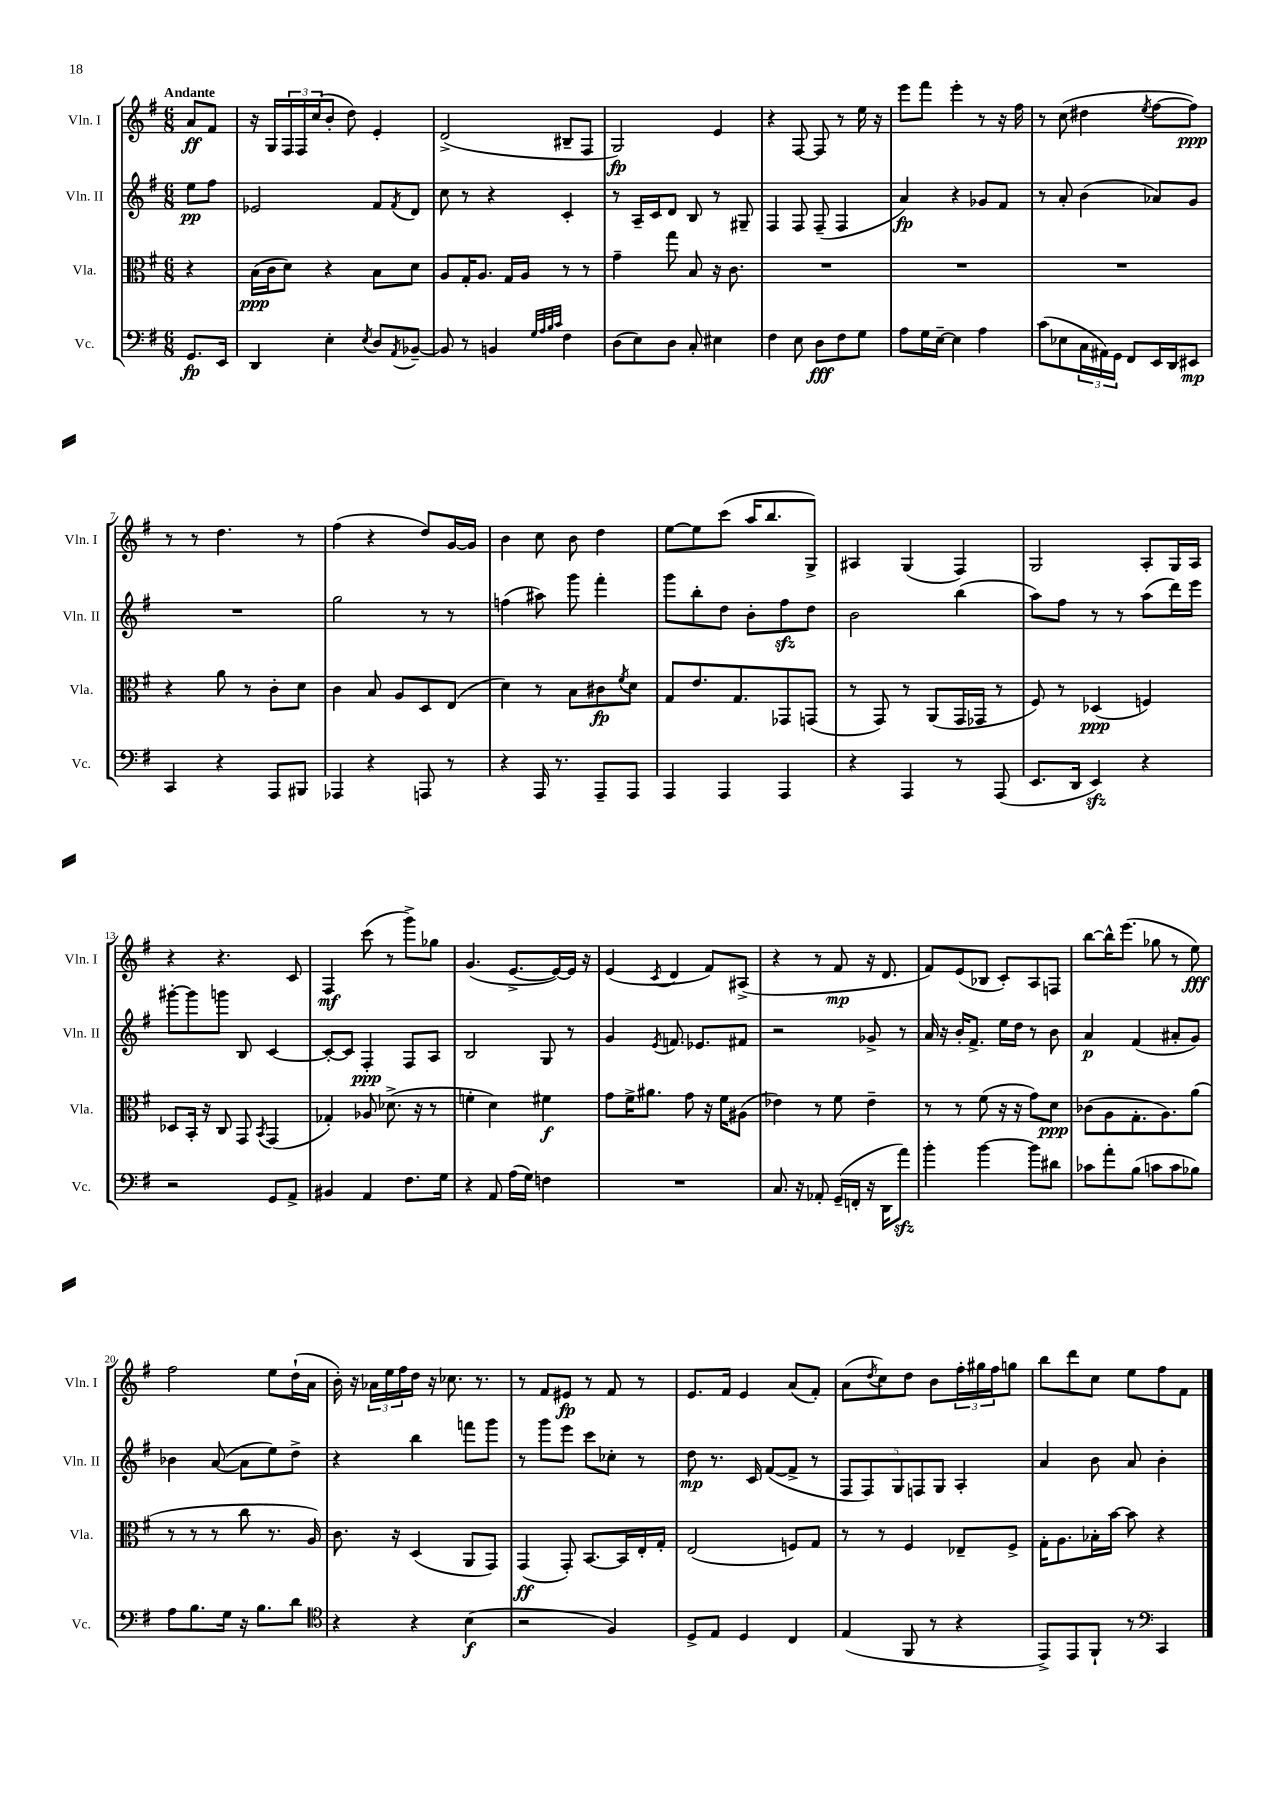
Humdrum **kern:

**kern	**dynam	**kern	**dynam	**kern	**dynam	**kern	**dynam
*part4	*part4	*part3	*part3	*part2	*part2	*part1	*part1
*staff4	*staff4	*staff3	*staff3	*staff2	*staff2	*staff1	*staff1
*I"Vc.	*	*I"Vla.	*	*I"Vln. II	*	*I"Vln. I	*
*I'Vc.	*	*I'Vla.	*	*I'Vln. II	*	*I'Vln. I	*
*clefF4	*	*clefC3	*	*clefG2	*	*clefG2	*
*k[f#]	*	*k[f#]	*	*k[f#]	*	*k[f#]	*
*M6/8	*	*M6/8	*	*M6/8	*	*M6/8	*
=	=	=	=	=	=	=	=
!	!	!	!	!	!	!LO:TX:a:B:t=Andante	!
8.GG/L	fp	4r	.	8ee\L	pp	8a/L	ff
.	.	.	.	8ff#\J	.	8f#/J	.
16EE/Jk	.	.	.	.	.	.	.
=1	=1	=1	=1	=1	=1	=1	=1
4DD/	.	(16B\LL	ppp	2e-X/	.	16r	.
.	.	16c\J	.	.	.	16G/LL	.
.	.	8d\J)	.	.	.	24F#/	.
.	.	.	.	.	.	24F#/	.
.	.	.	.	.	.	(24cc/J	.
4E'\	.	4r	.	.	.	8b'/J	.
.	.	.	.	.	.	8dd\)	.
8qE/	.	.	.	.	.	.	.
8D/L	.	8B\L	.	8f#/L	.	4e'/	.
8qAA/	.	.	.	8qf#/	.	.	.
[8BB-X~/J	.	8d\J	.	8d/J	.	.	.
=2	=2	=2	=2	=2	=2	=2	=2
8BB-/]	.	8A/L	.	8cc\	.	(2d^/	.
8r	.	16G'/K	.	8r	.	.	.
.	.	8.A/J	.	.	.	.	.
4BBn/	.	.	.	4r	.	.	.
.	.	16G/LL	.	.	.	.	.
.	.	16A/JJ	.	.	.	.	.
32qqG/LLL	.	.	.	.	.	.	.
32qqA/	.	.	.	.	.	.	.
32qqB/	.	.	.	.	.	.	.
32qqc/JJJ	.	.	.	.	.	.	.
4F#\	.	8r	.	4c'/	.	8B#X~/L	.
.	.	8r	.	.	.	8F#/J	.
=3	=3	=3	=3	=3	=3	=3	=3
(8D\L	.	4g~\	.	8r	.	2G/)	fp
8E\)	.	.	.	16A~/LL	.	.	.
.	.	.	.	16c/J	.	.	.
8D\J	.	8gg\	.	8d/J	.	.	.
8C'/	.	8B/	.	8B/	.	.	.
4E#X\	.	16r	.	8r	.	4e/	.
.	.	8.c\	.	.	.	.	.
.	.	.	.	8G#X~/	.	.	.
=4	=4	=4	=4	=4	=4	=4	=4
4F#\	.	2.r	.	4F#/	.	4r	.
8E\	.	.	.	8F#/	.	[8F#/	.
8D\L	fff	.	.	(8F#~/	.	8F#/]	.
8F#\	.	.	.	4F#/	.	8r	.
8G\J	.	.	.	.	.	16ee\	.
.	.	.	.	.	.	16r	.
=5	=5	=5	=5	=5	=5	=5	=5
8A\L	.	2.r	.	4a/)	fp	8eee\L	.
16G\L	.	.	.	.	.	8fff#\J	.
[16E~\JJ	.	.	.	.	.	.	.
4E\]	.	.	.	4r	.	4eee'\	.
4A\	.	.	.	8g-X/L	.	8r	.
.	.	.	.	8f#/J	.	16r	.
.	.	.	.	.	.	16ff#\	.
=6	=6	=6	=6	=6	=6	=6	=6
(8c\L	.	2.r	.	8r	.	8r	.
8E-X\	.	.	.	8a'/	.	(8cc\	.
24C\L	.	.	.	(4b\	.	4dd#X\	.
24AA#X\)	.	.	.	.	.	.	.
24GG\JJ	.	.	.	.	.	.	.
8FF#/L	.	.	.	.	.	.	.
.	.	.	.	.	.	8qee/	.
16EE/L	.	.	.	8a-X/L)	.	[8ff#\L	.
16DD/J	.	.	.	.	.	.	.
8EE#X/J	mp	.	.	8g/J	.	8ff#\J])	ppp
!!LO:LB:g=z
=7	=7	=7	=7	=7	=7	=7	=7
4CC/	.	4r	.	2.r	.	8r	.
.	.	.	.	.	.	8r	.
4r	.	8a\	.	.	.	4.dd\	.
.	.	8r	.	.	.	.	.
8AAA/L	.	8c'\L	.	.	.	.	.
8BBB#X/J	.	8d\J	.	.	.	8r	.
=8	=8	=8	=8	=8	=8	=8	=8
4AAA-X/	.	4c\	.	2gg\	.	(4ff#\	.
4r	.	8B/	.	.	.	4r	.
.	.	8A/L	.	.	.	.	.
8AAAn/	.	8D/	.	8r	.	8dd/L)	.
8r	.	(8E/J	.	8r	.	[16g/L	.
.	.	.	.	.	.	16g/JJ]	.
=9	=9	=9	=9	=9	=9	=9	=9
4r	.	4d\)	.	(4ffn\	.	4b\	.
16AAA/	.	8r	.	8aa#X\)	.	8cc\	.
8.r	.	.	.	.	.	.	.
.	.	8B\L	.	8ggg\	.	8b\	.
8AAA~/L	.	8c#X\	fp	4fff#'\	.	4dd\	.
.	.	8qf#/	.	.	.	.	.
8AAA/J	.	8d\J	.	.	.	.	.
=10	=10	=10	=10	=10	=10	=10	=10
4AAA/	.	8G/L	.	8ggg\L	.	[8ee\L	.
.	.	8.e/	.	8bb'\	.	8ee\]	.
4AAA/	.	.	.	8dd\J	.	(8ccc\J	.
.	.	8.G/	.	.	.	.	.
.	.	.	.	8b'\L	.	16aa/KL	.
.	.	.	.	.	.	8.bb/	.
4AAA/	.	8GG-X/	.	8ff#zz\	.	.	.
.	.	(8GGn/J	.	8dd\J	.	8G^/J)	.
=11	=11	=11	=11	=11	=11	=11	=11
4r	.	8r	.	2b\	.	4A#X/	.
.	.	8GG/)	.	.	.	.	.
4AAA/	.	8r	.	.	.	(4G/	.
.	.	(8AA/L	.	.	.	.	.
8r	.	16GG/L	.	(4bb\	.	4F#/)	.
.	.	16GG-X/JJ	.	.	.	.	.
(8AAA/	.	8r	.	.	.	.	.
=12	=12	=12	=12	=12	=12	=12	=12
8.EE/L	.	8F#/)	.	8aa\L)	.	2G/	.
.	.	8r	.	8ff#\J	.	.	.
16DD/Jk	.	.	.	.	.	.	.
4EEzz/)	.	(4D-X/	ppp	8r	.	.	.
.	.	.	.	8r	.	.	.
4r	.	4Fn/)	.	(8aa\L	.	8A'/L	.
.	.	.	.	16ddd\L)	.	16G/L	.
.	.	.	.	16eee\JJ	.	16A/JJ	.
!!LO:LB:g=z
=13	=13	=13	=13	=13	=13	=13	=13
2r	.	8D-X/L	.	[8ggg#X'\L	.	4r	.
.	.	16BB'/Jk	.	8ggg#\]	.	.	.
.	.	16r	.	.	.	.	.
.	.	8C/	.	8gggn\J	.	4.r	.
.	.	8GG/	.	8B/	.	.	.
.	.	8qBB/	.	.	.	.	.
8GG/L	.	(4GG/	.	[4c/	.	.	.
8AA^/J	.	.	.	.	.	8c/	.
=14	=14	=14	=14	=14	=14	=14	=14
4BB#X/	.	4G-X'/)	.	8c'/L_	.	4F#/	mf
.	.	.	.	8c/J]	.	.	.
4AA/	.	8A-X/	.	4F#'/	ppp	(8ccc\	.
.	.	(8.d-X^\	.	.	.	8r	.
8.F#\L	.	.	.	8F#/L	.	8ggg^\L)	.
.	.	16r	.	.	.	.	.
.	.	8r	.	8A/J	.	8gg-X\J	.
16G\Jk	.	.	.	.	.	.	.
=15	=15	=15	=15	=15	=15	=15	=15
4r	.	4fn'\	.	2B/	.	(4.g/	.
8AA/	.	4d\)	.	.	.	.	.
(16A\LL	.	.	.	.	.	[8.e^/L	.
16G\JJ)	.	.	.	.	.	.	.
4Fn\	.	4f#X\	f	8G/	.	.	.
.	.	.	.	.	.	16e/L_)	.
.	.	.	.	8r	.	16e/JJ]	.
.	.	.	.	.	.	16r	.
=16	=16	=16	=16	=16	=16	=16	=16
2.r	.	8g\L	.	4g/	.	(4e/	.
.	.	16f#^\K	.	.	.	.	.
.	.	8.a#X\J	.	.	.	.	.
.	.	.	.	8qe/	.	8qc/	.
.	.	.	.	8.fn/	.	4d/	.
.	.	8g\	.	.	.	.	.
.	.	.	.	8.e-X/L	.	.	.
.	.	16r	.	.	.	8f#/L)	.
.	.	16f#\KL	.	.	.	.	.
.	.	(8A#X\J	.	8f#X/J	.	(8A#X^/J	.
=17	=17	=17	=17	=17	=17	=17	=17
8.C/	.	4e-X\)	.	2r	.	4r	.
16r	.	.	.	.	.	.	.
8AA-X'/	.	8r	.	.	.	8r	.
(16GG~/LL	.	8f#\	.	.	.	8f#/	mp
16FFn'/JJ	.	.	.	.	.	.	.
16r	.	4e-~\	.	8g-X^/	.	16r	.
16DD\KL	.	.	.	.	.	8.d/	.
8azz\J)	.	.	.	8r	.	.	.
=18	=18	=18	=18	=18	=18	=18	=18
4b'\	.	8r	.	16a/	.	8f#/L)	.
.	.	.	.	16r	.	.	.
.	.	8r	.	16b'/KL	.	(8e/	.
.	.	.	.	8.f#^/J	.	.	.
[4b\	.	(8f#\	.	.	.	8B-X/J	.
.	.	16r	.	16ee\LL	.	8c'/L)	.
.	.	16r	.	16dd\JJ	.	.	.
8b\L]	.	8g\L)	.	8r	.	8A/	.
8d#X\J	.	8d\J	ppp	8b\	.	8Fn/J	.
=19	=19	=19	=19	=19	=19	=19	=19
8c-X\L	.	(8c-X\L	.	4a/	p	[8bb\L	.
8a'\	.	8A\	.	.	.	16bb^^\K]	.
.	.	.	.	.	.	(8.eee\J	.
(8B\J	.	8.G'\	.	(4f#/	.	.	.
8cn\L	.	.	.	.	.	8gg-X\	.
.	.	8.A\)	.	.	.	.	.
8c\	.	.	.	8a#X'/L	.	8r	.
8B-X\J)	.	(8a\J	.	8g/J)	.	8ee\)	fff
!!LO:LB:g=z
=20	=20	=20	=20	=20	=20	=20	=20
8A\L	.	8r	.	4b-X\	.	2ff#\	.
8.B\	.	8r	.	.	.	.	.
.	.	8r	.	([8a/	.	.	.
16G\Jk	.	.	.	.	.	.	.
16r	.	8cc\	.	8a\L]	.	.	.
8.B\L	.	.	.	.	.	.	.
.	.	8.r	.	8ee\)	.	8ee\L	.
8d\J	.	.	.	8dd^\J	.	(16dd`\L	.
.	.	16A/)	.	.	.	16a\JJ	.
=21	=21	=21	=21	=21	=21	=21	=21
*clefC4	*	*	*	*	*	*	*
4r	.	8.c\	.	4r	.	16b'\)	.
.	.	.	.	.	.	16r	.
.	.	.	.	.	.	24a-X\LL	.
.	.	.	.	.	.	24ee\	.
.	.	16r	.	.	.	.	.
.	.	.	.	.	.	24ff#\	.
4r	.	(4D/	.	4bb\	.	16dd\JJ	.
.	.	.	.	.	.	16r	.
.	.	.	.	.	.	8.cc-X\	.
(4B\	f	8AA/L	.	8fffn\L	.	.	.
.	.	.	.	.	.	8.r	.
.	.	8GG/J)	.	8ggg\J	.	.	.
=22	=22	=22	=22	=22	=22	=22	=22
2r	.	(4GG/	ff	8r	.	8r	.
.	.	.	.	8ggg\L	.	8f#/L	.
.	.	8GG'/)	.	8eee\J	.	8e#X/J	fp
.	.	[8.BB/L	.	8ccc\L	.	8r	.
4F#/)	.	.	.	8cc-X'\J	.	8f#/	.
.	.	16BB/L]	.	.	.	.	.
.	.	16E'/	.	8r	.	8r	.
.	.	16G'/JJ	.	.	.	.	.
=23	=23	=23	=23	=23	=23	=23	=23
8D^/L	.	(2E/	.	8dd\	mp	8.e/L	.
8E/J	.	.	.	8.r	.	.	.
.	.	.	.	.	.	16f#/Jk	.
4D/	.	.	.	.	.	4e/	.
.	.	.	.	16c/	.	.	.
.	.	.	.	([8f#/L	.	.	.
4C/	.	8Fn/L)	.	8f#^/J]	.	(8a/L	.
.	.	8G/J	.	8r	.	8f#'/J)	.
=24	=24	=24	=24	=24	=24	=24	=24
(4E/	.	8r	.	10F#/L	.	(8a\L	.
.	.	.	.	10F#/)	.	.	.
.	.	.	.	.	.	8qdd/	.
.	.	8r	.	.	.	8cc\)	.
.	.	.	.	10G/	.	.	.
8FF#/	.	4F#/	.	.	.	8dd\J	.
.	.	.	.	10Fn/	.	.	.
8r	.	.	.	.	.	8b\L	.
.	.	.	.	10G/J	.	.	.
4r	.	8E-X~/L	.	4A'/	.	24ff#'\L	.
.	.	.	.	.	.	24gg#X\	.
.	.	.	.	.	.	24ff#\J	.
.	.	8F#^/J	.	.	.	8ggn\J	.
=25	=25	=25	=25	=25	=25	=25	=25
8EE^/L)	.	16G'\KL	.	4a/	.	8bb\L	.
.	.	8.A\	.	.	.	.	.
8EE/	.	.	.	.	.	8ddd\	.
8FF#`/J	.	16B-X'\L	.	8b\	.	8cc\J	.
.	.	[16b\JJ	.	.	.	.	.
8r	.	8b\]	.	8a/	.	8ee\L	.
*clefF4	*	*	*	*	*	*	*
4CC/	.	4r	.	4b'\	.	8ff#\	.
.	.	.	.	.	.	8f#\J	.
==	==	==	==	==	==	==	==
*-	*-	*-	*-	*-	*-	*-	*-
